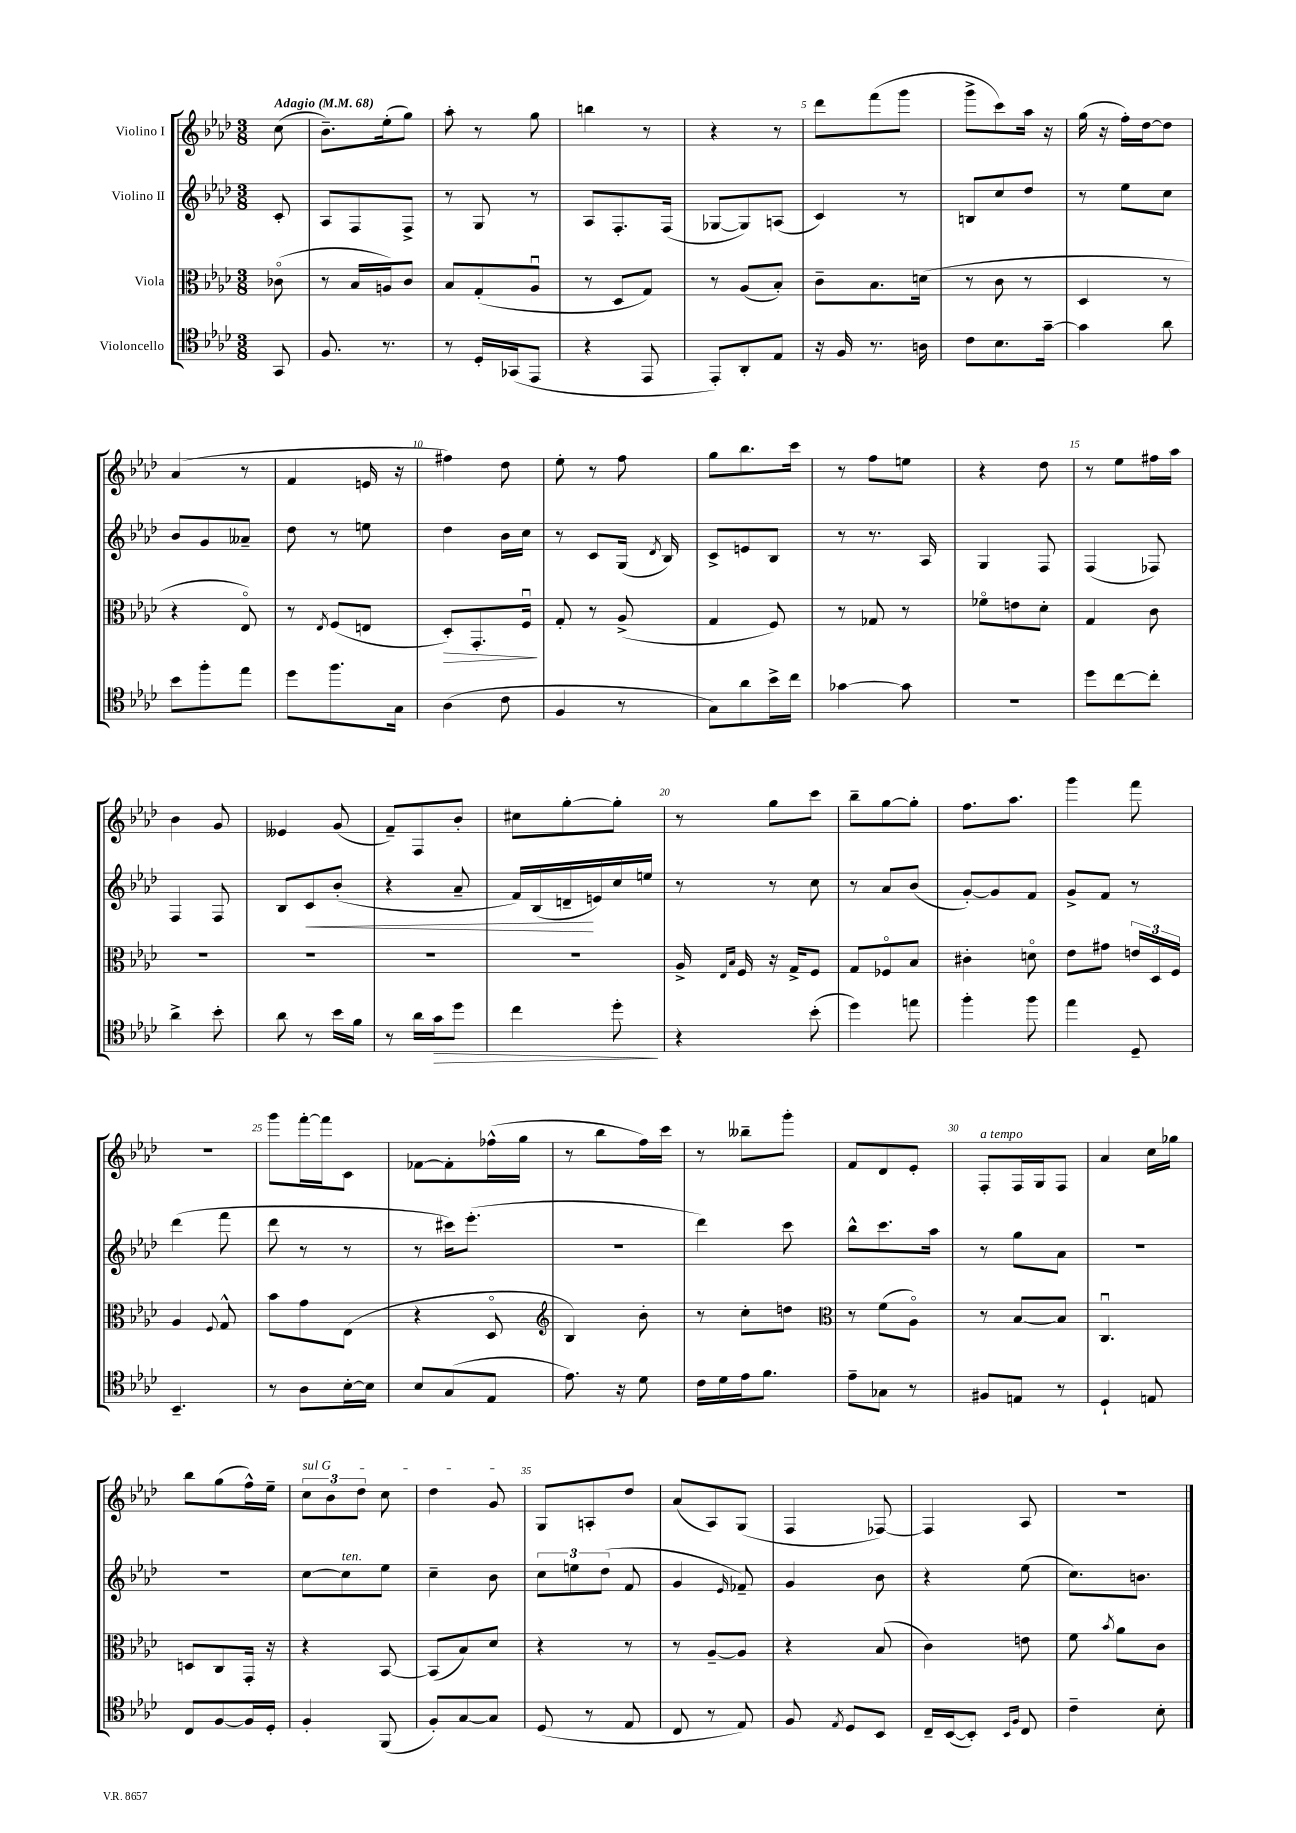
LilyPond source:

<<
\new StaffGroup <<
\new Staff = "s0" \with { instrumentName = "Violino I" } {
    \clef treble \key aes \major \numericTimeSignature \time 3/8 \partial 8 \tempo "Adagio" 4 = 68
    \autoBeamOff c''8( |
    bes'8.[--) ees''16-.( g''8]) |
    aes''8-. r8 g''8 |
    b''4 r8 |
    r4 r8 |
    des'''8[ f'''8( g'''8] |
    g'''8[-> c'''8) aes''16] r16 |
    g''16( r16 f''16[-.) des''16~ des''8] |
    aes'4( r8 |
    f'4 e'16 r16 |
    fis''4) des''8 |
    ees''8-. r8 f''8 |
    g''8[ bes''8. c'''16] |
    r8 f''8[ e''8] |
    r4 des''8 |
    r8 ees''8[ fis''16 aes''16] |
    bes'4 g'8 |
    eeses'4 g'8( |
    f'8[--) f8 bes'8]-. |
    cis''8[ g''8~-. g''8]-. |
    r8 g''8[ c'''8] |
    bes''8[-- g''8~ g''8]-. |
    f''8.[ aes''8.] |
    g'''4 f'''8 |
    R4. |
    g'''8[ f'''16~-. f'''16 c'8] |
    fes'8[~ fes'8-. fes''16-^( g''16] |
    r8 bes''8[ f''16) c'''16] |
    r8 beses''8[-- g'''8]-. |
    f'8[ des'8 ees'8]-. |
    f8[-.^\markup { \italic "a tempo" } f16 g16 f8] |
    aes'4 c''16[ ges''16] |
    bes''8[ g''8( f''16-^) ees''16]-- |
    \tuplet 3/2 { \once \override TextSpanner.bound-details.left.text = \markup { \italic "sul G" } c''8[\startTextSpan bes'8 des''8] } c''8 |
    des''4 g'8\stopTextSpan |
    g8[ a8-. des''8] |
    aes'8[( aes8) g8]( |
    f4 fes8~) |
    fes4 aes8 |
    R4. \bar "|." |
}
\new Staff = "s1" \with { instrumentName = "Violino II" } {
    \clef treble \key aes \major \numericTimeSignature \time 3/8 \partial 8
    \autoBeamOff c'8-. |
    aes8[ f8 f8]-> |
    r8 g8 r8 |
    aes8[ f8.-. f16]( |
    ges8[~ ges8) a8]( |
    c'4) r8 |
    b8[ c''8 des''8] |
    r8 ees''8[ c''8] |
    bes'8[ g'8 aeses'8]-- |
    des''8 r8 e''8 |
    des''4 bes'16[ c''16] |
    r8 c'8[ g16]( \acciaccatura { des'8 } bes16) |
    c'8[-> e'8 bes8] |
    r8 r8. aes16 |
    g4 f8 |
    f4( fes8) |
    f4 f8 |
    bes8[ c'8\< bes'8]-.( |
    r4 aes'8-- |
    f'16[) bes16( d'16--\! e'16) c''16 e''16] |
    r8 r8 c''8 |
    r8 aes'8[ bes'8]( |
    g'8[~-.) g'8 f'8] |
    g'8[-> f'8] r8 |
    des'''4( f'''8 |
    des'''8 r8 r8 |
    r8 cis'''16[) ees'''8.]-.( |
    R4. |
    des'''4) c'''8 |
    bes''8[-^ c'''8. aes''16] |
    r8 g''8[ aes'8] |
    R4. |
    r4. |
    c''8[~ c''8^\markup { \italic "ten." } ees''8] |
    c''4-- bes'8 |
    \tuplet 3/2 { c''8[ e''8 des''8]( } f'8 |
    g'4 \grace { ees'16 } fes'8--) |
    g'4 bes'8 |
    r4 ees''8( |
    c''8.[) b'8.] \bar "|." |
}
\new Staff = "s2" \with { instrumentName = "Viola" } {
    \clef alto \key aes \major \numericTimeSignature \time 3/8 \partial 8
    \autoBeamOff ces'8\flageolet( |
    r8 bes16[ a16) c'8] |
    bes8[ g8-.( aes8]\downbow |
    r8 des8[ g8]) |
    r8 aes8[( bes8]-.) |
    c'8[-- bes8. d'16]( |
    r8 c'8 r8 |
    des4 r8 |
    r4 ees8\flageolet) |
    r8 \acciaccatura { ees8 } f8[( e8] |
    des8[-.\>) g,8.-. f16]\downbow\! |
    g8-. r8 aes8->( |
    g4 f8) |
    r8 ges8 r8 |
    fes'8[\flageolet e'8 des'8]-. |
    g4 c'8 |
    R4. |
    R4. |
    R4. |
    R4. |
    aes16-> \grace { ees16[ bes16] } f16 r16 g16[-> f8] |
    g8[ fes8\flageolet bes8] |
    cis'4-. d'8\flageolet |
    ees'8[ gis'8] \tuplet 3/2 { e'16[ des16 f16] } |
    aes4 \appoggiatura { f8 } g8-^ |
    bes'8[ g'8 ees8]( |
    r4 des8\flageolet |
    \clef treble bes4) bes'8-. |
    r8 c''8[-. d''8] |
    \clef alto r8 f'8[( aes8]\flageolet) |
    r8 bes8[~ bes8] |
    c4.\downbow |
    d8[ c8 g,16]-. r16 |
    r4 bes,8~ |
    bes,8[( bes8) des'8] |
    r4 r8 |
    r8 aes8[~-- aes8] |
    r4 bes8( |
    c'4) e'8 |
    f'8 \acciaccatura { bes'8 } aes'8[ c'8] \bar "|." |
}
\new Staff = "s3" \with { instrumentName = "Violoncello" } {
    \clef tenor \key aes \major \numericTimeSignature \time 3/8 \partial 8
    \autoBeamOff g,8 |
    f8. r8. |
    r8 des16[-. ges,16( ees,8] |
    r4 ees,8 |
    ees,8[-.) aes,8-. ees8] |
    r16 f16 r8. a16 |
    c'8[ bes8. g'16]~-- |
    g'4 aes'8 |
    bes'8[ f''8-. ees''8] |
    des''8[ f''8. g16] |
    aes4( c'8 |
    f4 r8 |
    g8[) aes'8 bes'16-> c''16] |
    ges'4~ ges'8 |
    R4. |
    des''8[ c''8~ c''8]-. |
    aes'4-> bes'8-. |
    aes'8 r8 bes'16[ f'16] |
    r8 aes'16[ g'16\> des''8] |
    c''4 des''8-.\! |
    r4 bes'8-.( |
    des''4) e''8 |
    f''4-. f''8 |
    ees''4 des8-- |
    bes,4.-- |
    r8 aes8[ bes16~-. bes16] |
    bes8[ g8( ees8] |
    ees'8.) r16 des'8 |
    c'16[ des'16 ees'16 f'8.] |
    ees'8[-- ges8] r8 |
    fis8[ e8] r8 |
    des4-! e8 |
    c8[ f8~ f16 des16]-. |
    f4-. f,8( |
    f8[-.) g8~ g8] |
    des8( r8 ees8 |
    c8 r8 ees8) |
    f8 \acciaccatura { ees8 } des8[ bes,8] |
    c16[-- bes,16~( bes,8]-.) \grace { bes,16[ f16] } c8 |
    c'4-- bes8-. \bar "|." |
}
>>
>>
\layout { \context { \Score \override BarNumber.break-visibility = ##(#f #t #t) barNumberVisibility = #(every-nth-bar-number-visible 5) } }
